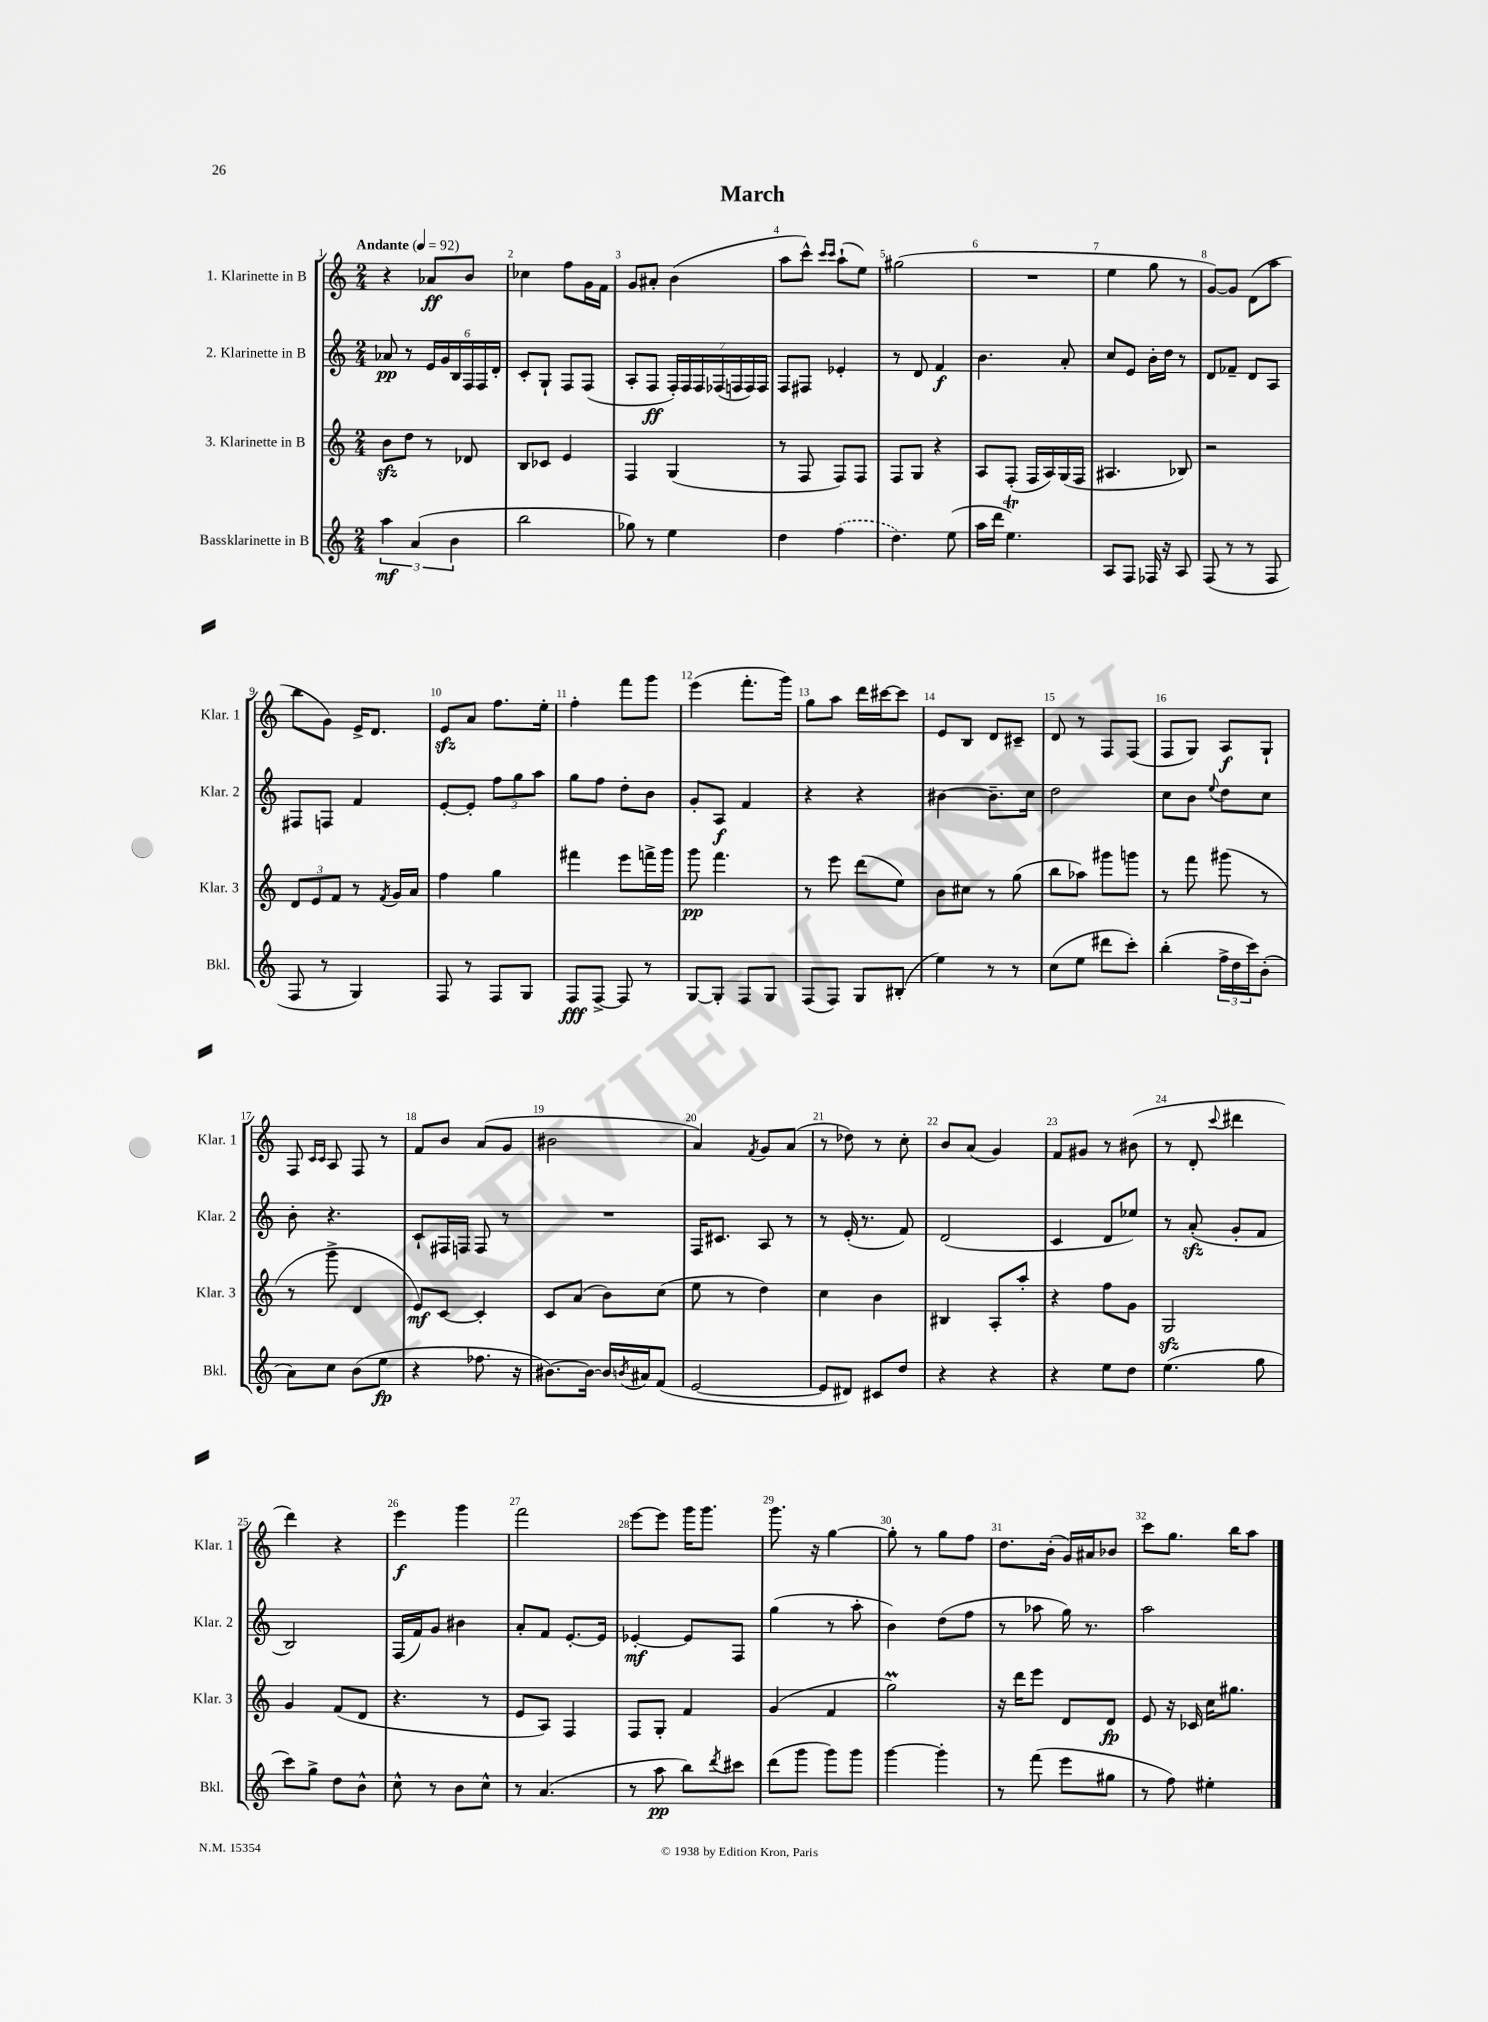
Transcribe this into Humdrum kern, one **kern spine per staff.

**kern	**kern	**kern	**kern
*staff4	*staff3	*staff2	*staff1
*clefG2	*clefG2	*clefG2	*clefG2
*k[]	*k[]	*k[]	*k[]
*M2/4	*M2/4	*M2/4	*M2/4
*MM92	*MM92	*MM92	*MM92
6aa	8b	8a-	4r
.	8dd	8r	.
(6a	.	.	.
.	8r	24e	8a-
.	.	24g	.
6b	.	24B	.
.	8d-	24F	8b
.	.	24F	.
.	.	24d'	.
=	=	=	=
2bb	8B	8c'	4cc-
.	8c-	8G`	.
.	4e	8F	8ff
.	.	(8F	16g
.	.	.	16f
=	=	=	=
8gg-)	4F	8A'	8g
8r	.	8F	8a#'
4ee	(4G	28F')	(4b
.	.	28F	.
.	.	28F	.
.	.	(28F-	.
.	.	28F	.
.	.	28F)	.
.	.	28F	.
=	=	=	=
4dd	8r	8F	8aa
.	8F	8F#	8ccc^^)
.	.	.	16qqccc
.	.	.	16qqccc
(4ff	8F)	4e-'	(8aa`
.	8F	.	8ee)
=	=	=	=
4.dd)	8F	8r	(2gg#
.	8G	8d	.
.	4r	4f	.
(8ee	.	.	.
=	=	=	=
16aa	8A	4.b	2r
16ddd	.	.	.
4.ee)	(8F'	.	.
.	16F	.	.
.	16A)	.	.
.	(16G	8a'	.
.	16F	.	.
=	=	=	=
8A	4.A#	8cc	4ee
8F	.	8e	.
16F-	.	16b'	8gg
16r	.	16dd	.
8A	8B-)	8r	8r
=	=	=	=
(8F	2r	8d	[8g)
8r	.	8f-~	8g]
8r	.	8d	(8d
8F	.	8A	8aa
=	=	=	=
8F	12d	8F#	8bb
.	12e	.	.
8r	.	8F	8g)
.	12f	.	.
4G)	8r	4f	16e^
.	.	.	8.d
.	8qf	.	.
.	16g	.	.
.	16a	.	.
=	=	=	=
8F	4ff	[8e'	8e
8r	.	8e']	8a
8F	4gg	12ff	8.ff
.	.	12gg	.
8G	.	.	.
.	.	12aa	.
.	.	.	16ee'
=	=	=	=
8F	4fff#	8gg	4ff'
[8F^	.	8ff	.
8F]	8eee	8dd'	8fff
8r	16fff^	8b	8ggg
.	16ggg	.	.
=	=	=	=
[8G	8ggg	8g'	(4eee
8G']	4.fff	8A	.
8F	.	4f	8.fff'
8G	.	.	.
.	.	.	16ggg)
=	=	=	=
(8F	8r	4r	8gg
8F)	8eee	.	8aa
8G	(8ddd	4r	16ddd
.	.	.	[16ccc#
(8B#'	8ee)	.	8ccc#]
=	=	=	=
4ee)	8b	[4b#	8e
.	8cc#	.	8B
8r	8r	8.b#~]	8d
8r	(8gg	.	8c#~
.	.	16cc	.
=	=	=	=
(8cc	8bb	2dd	8d
8ee	8aa-)	.	8r
8ddd#	8ggg#	.	8F
8ccc')	8ggg	.	(8F
=	=	=	=
(4bb'	8r	8cc	8F
.	8fff	8b	8G)
.	.	8qqee	.
24ff^	(8ggg#	8dd	8A
24dd	.	.	.
24ccc)	.	.	.
(8b'	8r	8cc	8G`
=	=	=	=
8a)	8r	8b'	8F
.	.	.	16qqc
.	.	.	16qqc
8cc	8ggg^	4.r	8A
(8b	4d	.	8F
8ee	.	.	8r
=	=	=	=
4r	8e)	8c`	8f
.	[8c	16F#	8b
.	.	16F	.
8.ff-	4c']	8F	(8a
.	.	8r	8g
16r	.	.	.
=	=	=	=
[8.b#)	8c	2r	2b#
.	(8a	.	.
16b#_	.	.	.
16b#]	8b)	.	.
8qb	.	.	.
16a#	.	.	.
(8f	(8cc	.	.
=	=	=	=
[2e	8ee	16F	4a)
.	.	8.c#	.
.	8r	.	.
.	.	.	8qf
.	4dd)	8A	8g
.	.	8r	(8a
=	=	=	=
8e]	4cc	8r	8r
8d#)	.	(16e'	8dd-)
.	.	8.r	.
8c#	4b	.	8r
8dd	.	8f)	8cc'
=	=	=	=
4r	4B#	(2d	8b
.	.	.	(8a
4r	8A'	.	4g)
.	8aa'	.	.
=	=	=	=
4r	4r	4c	8f
.	.	.	8g#
8ee	8ff	8d	8r
8dd	8g	8ee-)	(8b#
=	=	=	=
(4.ee	2G	8r	8r
.	.	(8a'	8d'
.	.	.	8qqccc
.	.	8g'	4ddd#
8gg	.	8f	.
=	=	=	=
8ccc)	4g	2B)	4ddd)
8gg^	.	.	.
8dd	(8f	.	4r
8b^^	8d	.	.
=	=	=	=
8cc^^	4.r	(16F	4eee
.	.	16f)	.
8r	.	8g	.
8b	.	4b#	4ggg
8cc^^	8r	.	.
=	=	=	=
8r	8e	8a'	2fff
(4.a	8A)	8f	.
.	4F	[8.e'	.
.	.	16e]	.
=	=	=	=
8r	8F	[4e-'	[8eee
8aa	8G'	.	8eee]
8bb)	4f	8e-]	16ggg
.	.	.	8.ggg
8qddd	.	.	.
8ccc#	.	8F	.
=	=	=	=
(8ddd	(4g	(4gg	8.ggg
8ggg	.	.	.
.	.	.	16r
8ggg)	4f	8r	[4gg
8ggg	.	8aa'	.
=	=	=	=
[4ggg	2gg)	4b)	8gg']
.	.	.	8r
4ggg']	.	(8dd	8gg
.	.	8ff	8ff
=	=	=	=
8r	16r	8r	8.dd
.	16ddd	.	.
(8fff	8eee	8aa-	.
.	.	.	(16b'
8eee	8d	16gg)	16g)
.	.	8.r	16a#
8gg#	8d	.	8b-
=	=	=	=
8r	8e	2aa	8ccc
8ff)	16r	.	8.gg
.	16c-	.	.
4ee#'	16cc	.	.
.	8.gg#	.	16bb
.	.	.	8aa
==	==	==	==
*-	*-	*-	*-
